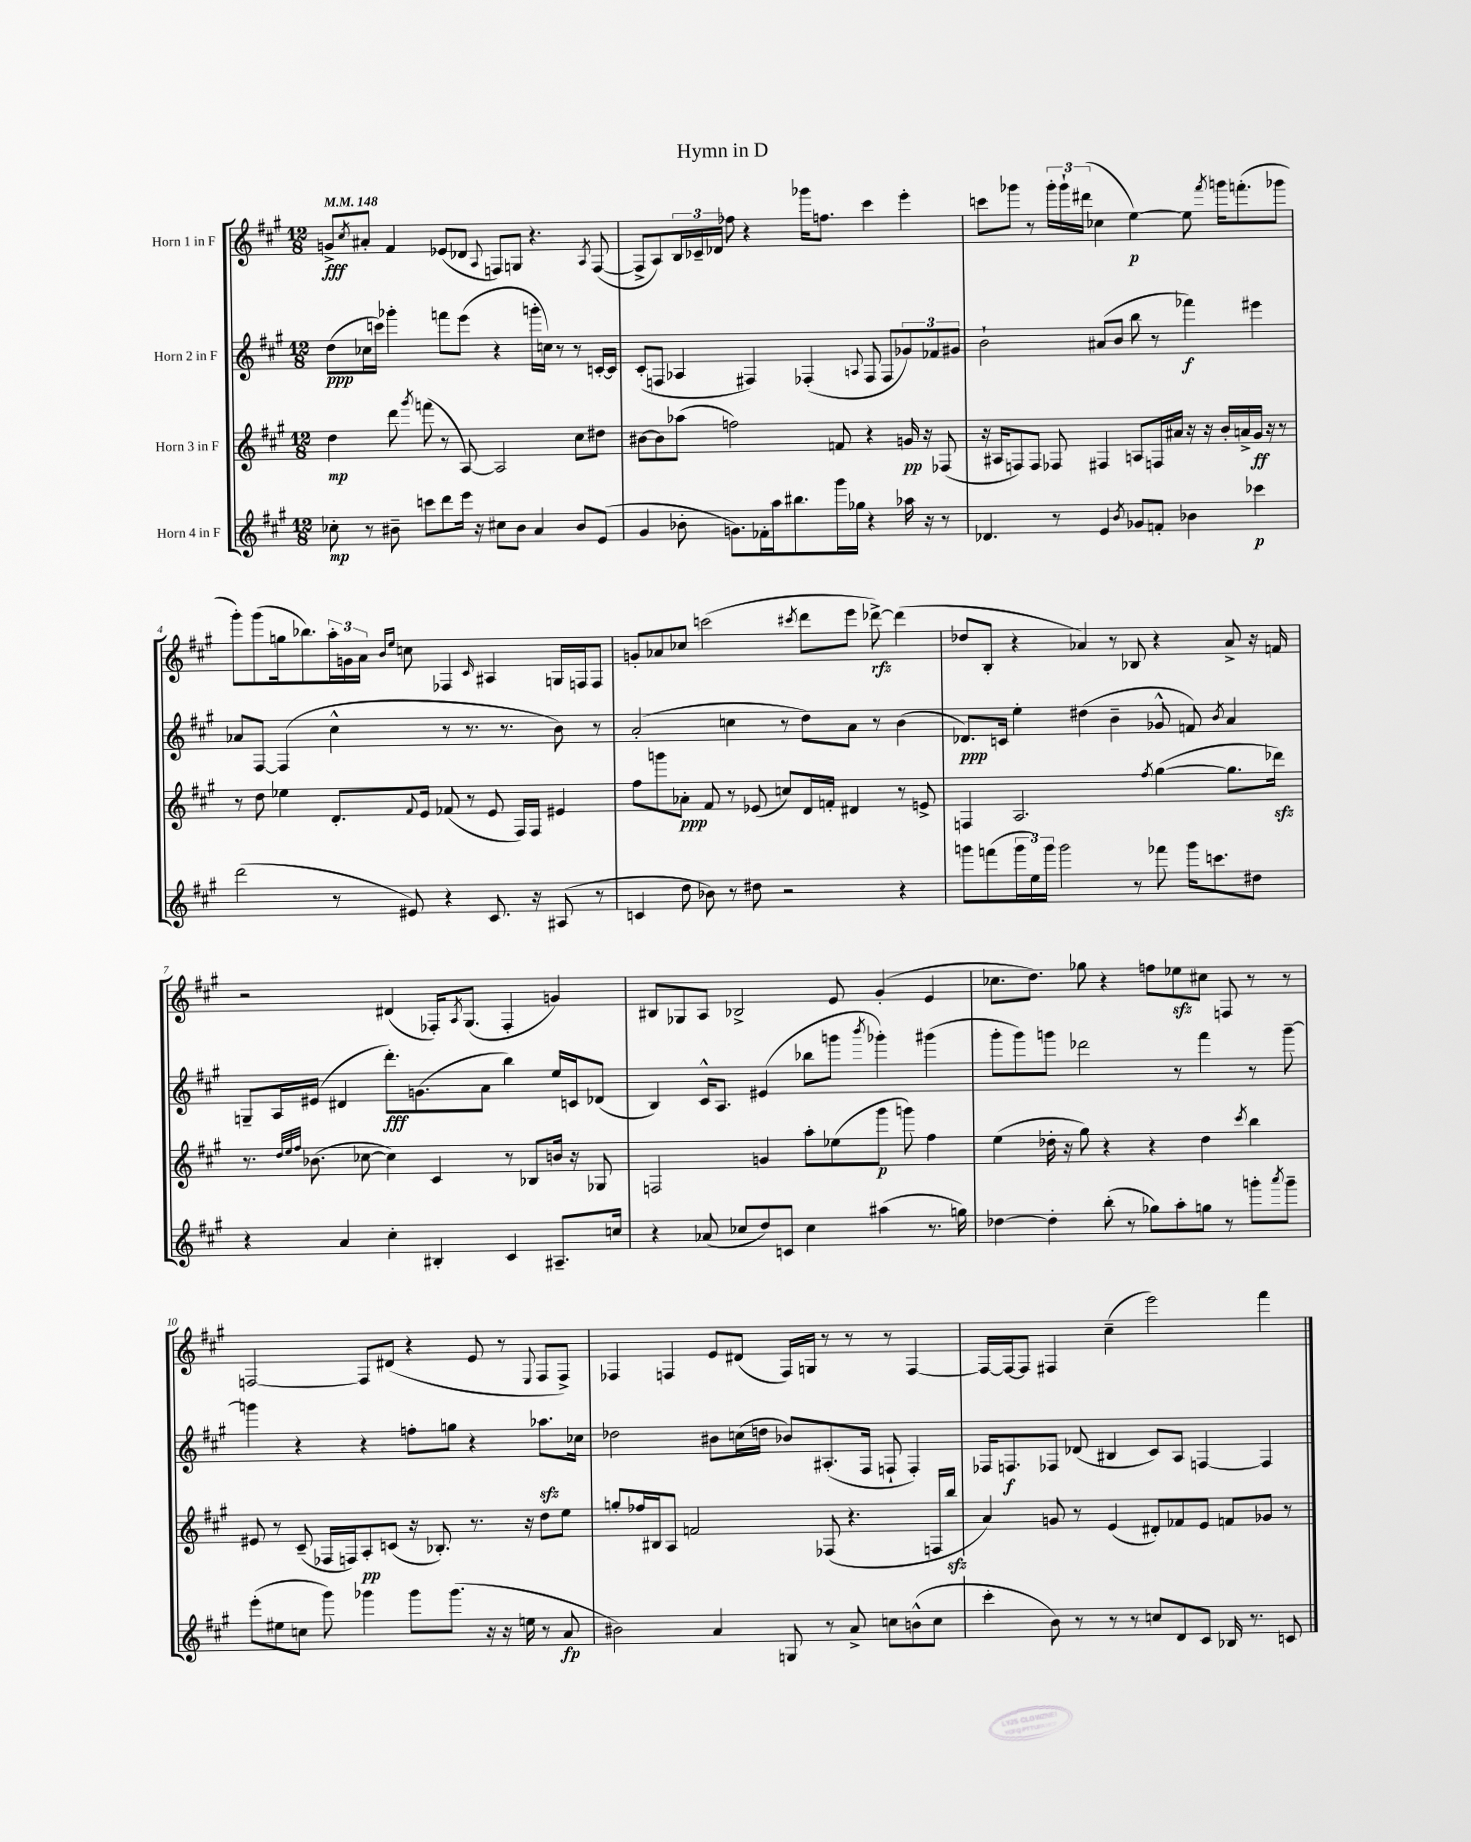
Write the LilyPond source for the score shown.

\header { title = "Hymn in D" }
<<
\new StaffGroup <<
\new Staff = "s0" \with { instrumentName = "Horn 1 in F" } {
    \clef treble \key a \major \numericTimeSignature \time 12/8 \tempo 4 = 148
    g'8->\fff \acciaccatura { cis''8 } ais'8-. fis'4 ees'8( des'8 \appoggiatura { a8 } f8) g8 r4. \acciaccatura { a8 } f8~( |
    f8-> a8) \tuplet 3/2 { b16 ces'16-- des'16 } fes''8 r4 ges'''16 f''8. cis'''4 e'''4-. |
    c'''8 ges'''8 r8 \tuplet 3/2 { ges'''16-. ges'''16-! dis'''16( } ces''4 e''4~\p) e''8 \acciaccatura { fis'''8 } g'''16 f'''8.-.( ges'''8 |
    gis'''8-.) gis'''8( g''16 bes''8.) \tuplet 3/2 { a''16-. g'16 a'16 } \grace { b'16 e''16 } c''8 fes4 \grace { cis'16 } ais4 g16 f16 f8 |
    g'8-. aes'8 ces''8 c'''2( \acciaccatura { cis'''8 } d'''8 e'''8 des'''8~->\rfz) des'''4( |
    des''8 b8-. r4 aes'4) r8 bes8 r4 aes'8-> r16 f'16 |
    r2 dis'4( fes16-.) \acciaccatura { a8 } gis8.( fes4-. g'4) |
    bis8 ges8 a8 bes2-> e'8 gis'4-.( e'4 |
    ces''8. d''8.) ges''8 r4 f''8 ees''8\sfz cis''8 f8 r8 r8 |
    f2~ f8 dis'8( r4 e'8 r8 \appoggiatura { e8 } f8 f8->) |
    fes4 f4 e'8 dis'8( f16) g16 r8 r8 r8 f4~ |
    f16~ f16~ f8 fis4 cis''4--( e'''2) fis'''4 \bar "|." |
}
\new Staff = "s1" \with { instrumentName = "Horn 2 in F" } {
    \clef treble \key a \major \numericTimeSignature \time 12/8
    d''8\ppp( ces''16 c'''16) ges'''4-. f'''8 e'''8( r4 g'''16-. c''16) r8 r8 c'16~-. c'16 |
    cis'8-.( f8 aes4 fis4) fes4-.( \appoggiatura { a8 } fes8 fes8 \tuplet 3/2 { ges'8) fes'8 gis'8 } |
    b'2-! ais'8( b'8 b''8 r8 fes'''4\f) eis'''4 |
    aes'8 fis8~ fis4( cis''4-^ r8 r8. r8. b'8) r8 |
    a'2-.( c''4 r8 d''8) a'8 r8 b'4( |
    des'8.\ppp) c'16 e''4-. dis''4( b'4-- ges'8-^ f'8) \acciaccatura { b'8 } a'4 |
    g8-- a16 eis'16( dis'4 d'''8.-.\fff) g'8.( a'8 b''4) e''16 c'16 des'8( |
    b4) cis'16-^ a8. eis'4( bes''8 g'''8 \acciaccatura { b'''8 } ges'''4-.) gis'''4( |
    gis'''8-. gis'''8) g'''8 des'''2 r8 fis'''4 r8 g'''8~-- |
    g'''4 r4 r4 f''8-. g''8 r4 aes''8.\sfz ces''16 |
    des''2 bis'8 c''16( d''16 bes'8) ais8.-.( fis16 f8-! f4-.) |
    fes16 f8.\f fes8 des'8( bis4 cis'8) a8 f4~ f4 \bar "|." |
}
\new Staff = "s2" \with { instrumentName = "Horn 3 in F" } {
    \clef treble \key a \major \numericTimeSignature \time 12/8
    d''4\mp d'''8 \acciaccatura { gis'''8 } f'''8( r8 a8~) a2 cis''8 dis''8 |
    bis'8~ bis'8 aes''8( f''2) f'8 r4 g'16\pp r16 fes8( |
    r16 ais16 f8) f8 fes8 fis4 a8 f16 ais'16 r16 r16 b'16-. a'16-> gis'16\ff r16 r8 |
    r8 d''8 ees''4 d'8.-. \appoggiatura { fis'8 } e'16 fes'8( r8 e'8 fis16) fis16 eis'4 |
    fis''8 g'''8 aes'8-.\ppp fis'8 r8 ees'8( c''8) d'16 f'16-. dis'4 r8 e'8-> |
    f4 a2. \acciaccatura { fis''8 } gis''4~( gis''8. des'''16\sfz) |
    r8. \grace { d''32 e''32 fis''32 } bes'8.( ces''8~ ces''4) cis'4 r8 bes8 b'16 r16 ges8 |
    f2 g'4 a''8-. ees''8( gis'''8\p g'''8) fis''4 |
    e''4( des''16-. r16 gis''8) r4 r4 des''4 \acciaccatura { cis'''8 } b''4 |
    eis'8 r8 cis'8--( fes16 f16) a8-.\pp c'8( r16 bes8.-.) r8. r16 d''8 e''8 |
    g''8-. fes''16 bis16 a8 f'2 fes8( r4. f16 b''16\sfz |
    a'4) g'8 r8 e'4( dis'8-.) fes'8 e'8 f'8 ges'8 r8 \bar "|." |
}
\new Staff = "s3" \with { instrumentName = "Horn 4 in F" } {
    \clef treble \key a \major \numericTimeSignature \time 12/8
    ces''8-.\mp r8 bis'8-- c'''8 d'''8 e'''16 r16 cis''8 bis'8 a'4 bis'8 e'8( |
    gis'4 bes'8-. g'8.) fes'16-. a''16 bis''8. gis'''16 ges''16 r4 aes''16 r16 r8 |
    des'4. r8 e'4 \acciaccatura { b'8 } ges'8 f'8-. bes'4 ces'''4\p |
    d'''2( r8 eis'8) r4 cis'8. r16 ais8( r8 |
    c'4 d''8 bes'8) r8 dis''8 r2 r4 |
    g'''8 f'''8( \tuplet 3/2 { g'''16 e''16) g'''16 } g'''2 r8 fes'''8 g'''16 c'''8. dis''8 |
    r4 a'4 cis''4-. bis4-. cis'4 ais8.-- c''16 |
    r4 aes'8( ces''8 d''8) c'8 ces''4 ais''4( r8. g''16) |
    des''4~ des''4-. b''8-.( r8 ges''8) a''8-. g''8 r8 g'''8-. \acciaccatura { a'''8 } g'''8-- |
    e'''8-.( eis''8 c''8 gis'''8) ges'''4 ges'''8 ges'''8.( r16 r16 e''16 r8 a'8\fp |
    bis'2) a'4 g8 r8 a'8-> c''8 b'8-^( c''8 |
    cis'''4-. b'8) r8 r8 r8 c''8 d'8 cis'8 bes16 r8. c'8 \bar "|." |
}
>>
>>
